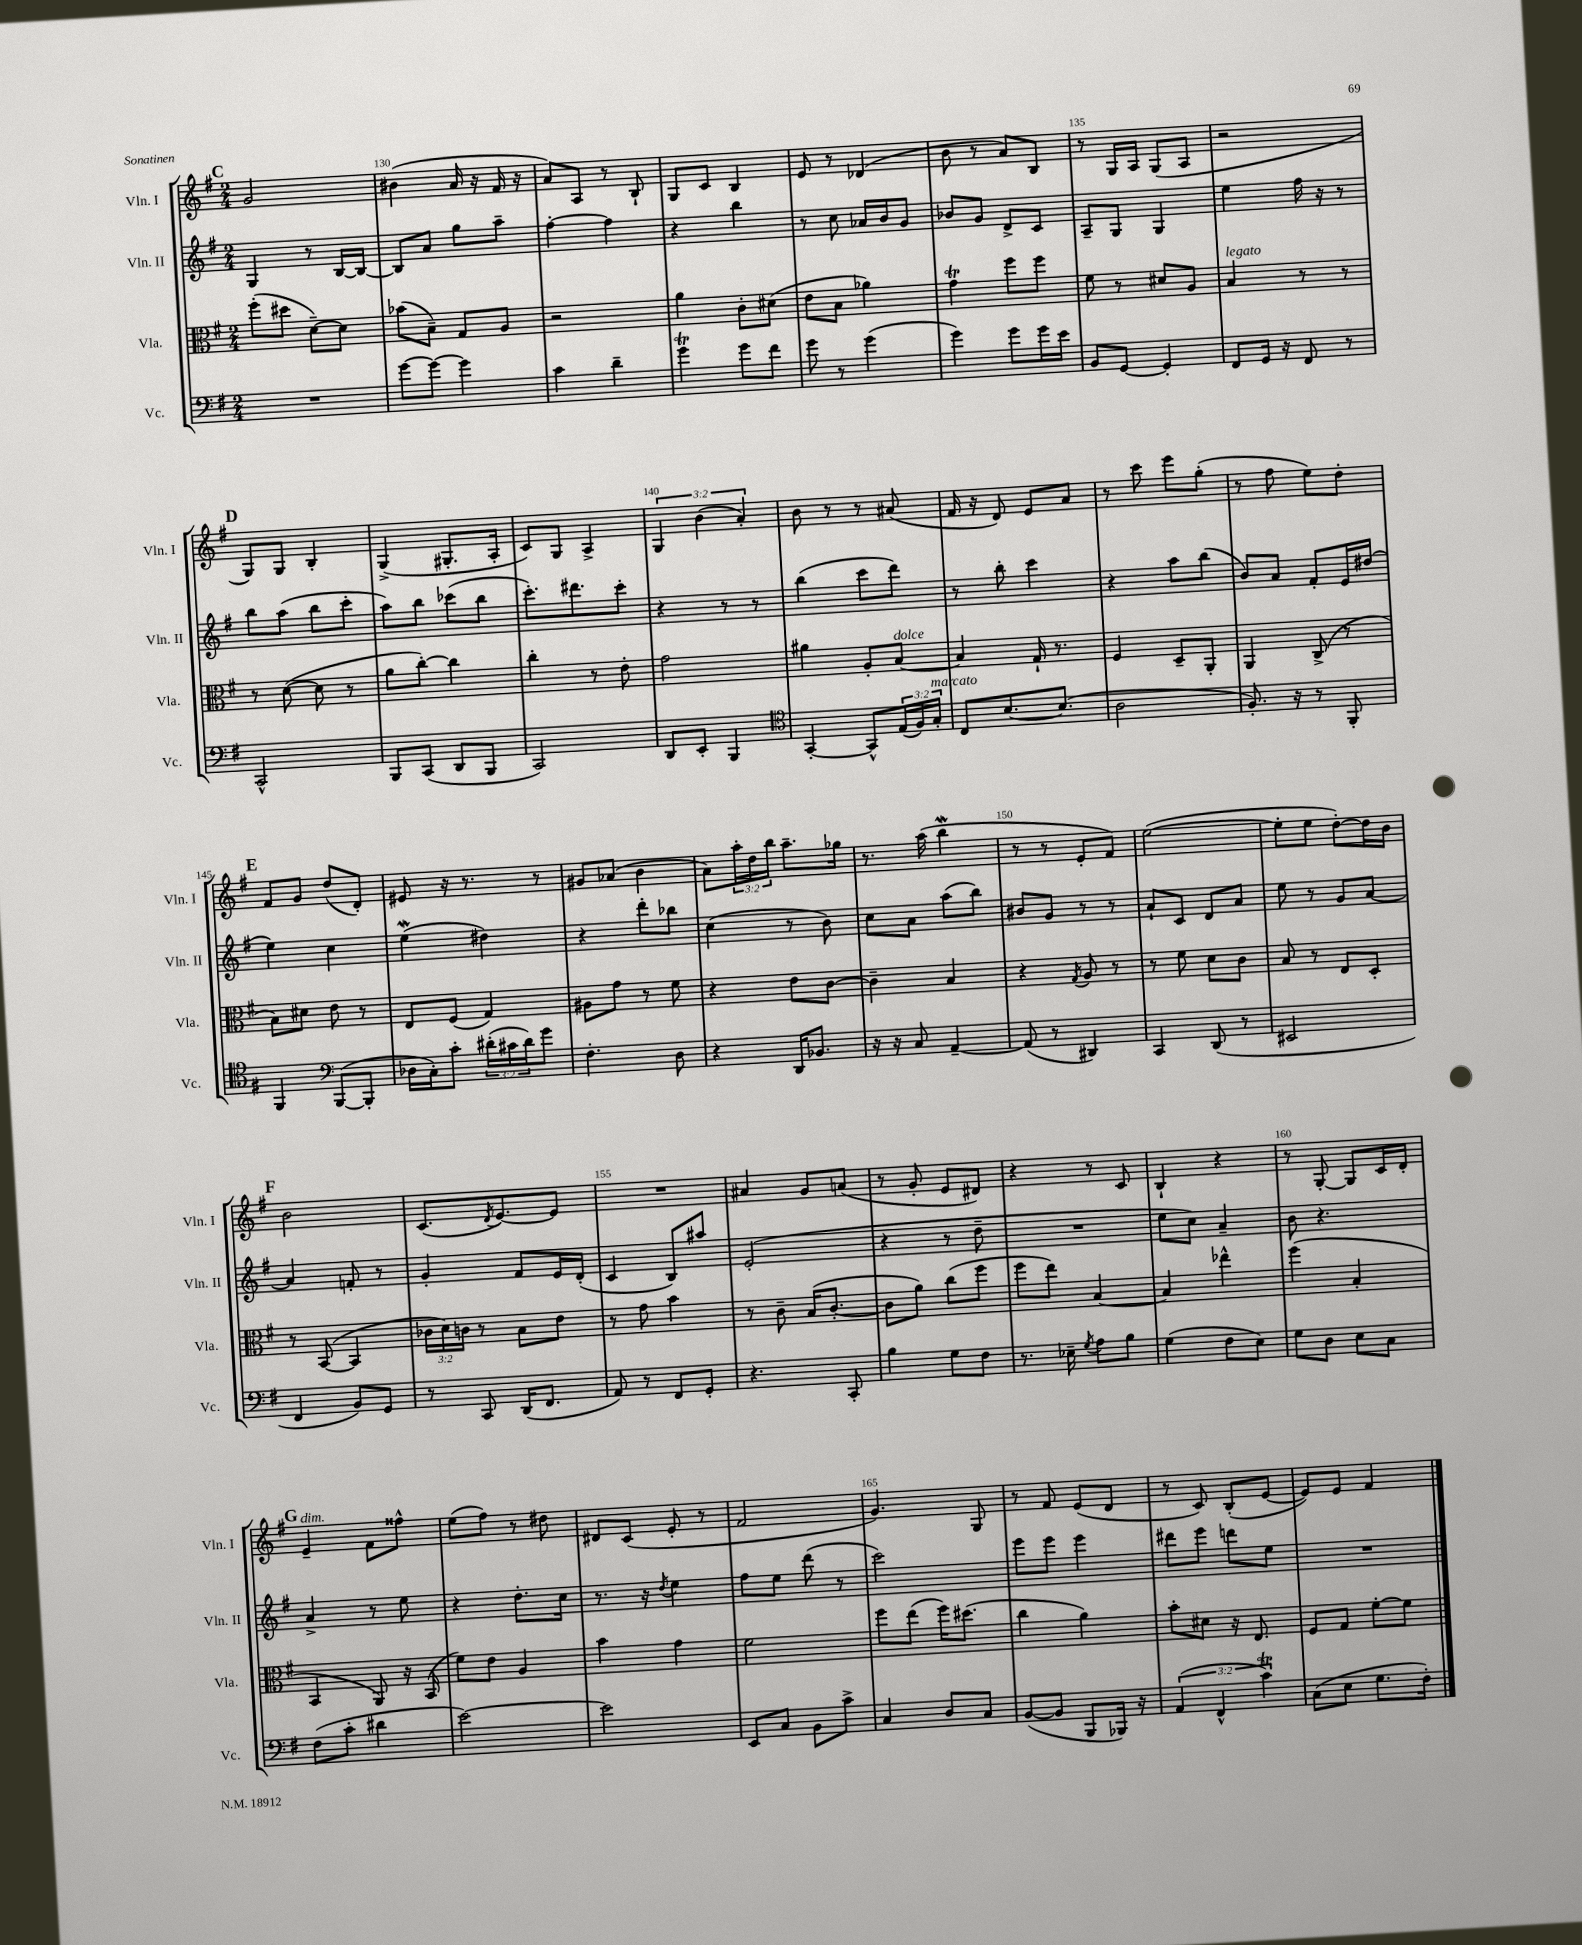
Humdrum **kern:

**kern	**kern	**kern	**kern
*staff4	*staff3	*staff2	*staff1
*clefF4	*clefC3	*clefG2	*clefG2
*k[f#]	*k[f#]	*k[f#]	*k[f#]
*M2/4	*M2/4	*M2/4	*M2/4
2r	(8ff#'\L	4G/	2g/
.	8dd#\J	.	.
.	[8d~\L)	8r	.
.	8d\]J	[16B/LL	.
.	.	16B/_JJ	.
=	=	=	=
[8g\L	(8b-\L	8B/]L	(4b#\
8g\_J	8B~\J)	8a/J	.
4g\]	8G/L	8gg\L	16a/
.	.	.	16r
.	8A/J	8aa~\J	16f#/
.	.	.	16r
=	=	=	=
4c\	2r	[4ff#'\	8a/L)
.	.	.	8A/J
4d~\	.	4ff#\]	8r
.	.	.	8B`/
=	=	=	=
4g\	4a\	4r	8G/L
.	.	.	8c/J
8g\L	8c'\L	4bb\	4B/
8f#\J	(8d#\J	.	.
=	=	=	=
8g\	8e\L	8r	8e/
8r	8B\J	8cc\	8r
(4g\	4a-\)	16a-/LL	(4d-/
.	.	16b/J	.
.	.	8g/J	.
=	=	=	=
4g\)	4g\	8b-/L	8b\
.	.	8g/J	8r
8g\L	8ff#\L	8d^/L	8a/L)
16g\L	8ff#\J	8c/J	8B/J
16e\JJ	.	.	.
=	=	=	=
8BB/L	8f#\	8A~/L	8r
[8GG/J	8r	8G/J	16G/LL
.	.	.	16A/JJ
4GG'/]	8d#/L	4G/	(8G/L
.	8A/J	.	8A/J
=	=	=	=
8FF#/L	4B/	4ee\	2r
16GG/Jk	.	.	.
16r	.	.	.
8FF#/	8r	16ff#\	.
.	.	16r	.
8r	8r	8r	.
=	=	=	=
2CC^^/	8r	8bb\L	8G/L)
.	([8d\	(8aa\J	8G/J
.	8d\]	8bb\L	4B'/
.	8r	8ccc'\J	.
=	=	=	=
8BBB/L	8a\L	8aa\L)	(4G^/
(8CC/J	[8cc'\J)	8bb\J	.
8DD/L	4cc\]	(8ccc-\L	8.G#'/L
8BBB/J	.	8bb\J	.
.	.	.	16A'/Jk
=	=	=	=
2CC/)	4cc'\	8.ccc'\L)	8c/L)
.	.	.	8G/J
.	.	8.ddd#\	.
.	8r	.	4A^/
.	8e'\	8ccc'\J	.
=	=	=	=
8DD/L	2g\	4r	6G/
8EE'/J	.	.	.
.	.	.	(6b\
4BBB/	.	8r	.
.	.	.	6a'/)
.	.	8r	.
=	=	=	=
*clefC4	*	*	*
[4GG'/	4a#\	(4bb\	8b\
.	.	.	8r
8GG^^/]L	8A'/L	8ccc\L	8r
(24E/L	[8B/J	8ddd\J)	(8a#/
24F#/)	.	.	.
24G'/JJ	.	.	.
=	=	=	=
8C/L	4B/]	8r	16f#/
.	.	.	16r
[8.B/	.	8bb'\	8d/)
.	16G`/	4ccc\	8e/L
(8.B/]J	8.r	.	.
.	.	.	8a/J
=	=	=	=
2A\	4F#/	4r	8r
.	.	.	8ccc\
.	8D~/L	8aa\L	8eee\L
.	8AA'/J	(8bb\J	(8gg'\J
=	=	=	=
8.F#'/)	4AA/	8b/L)	8r
.	.	8a/J	8ff#\
16r	.	.	.
8r	(8C^/	8f#'/L	8ee\L)
8FF#'/	8r	16e/L	8dd'\J
.	.	(16dd#/JJ	.
=	=	=	=
4FF#/	8B\L)	4ee\)	8f#/L
.	8d#\J	.	8g/J
*clefF4	*	*	*
([8BBB/L	8e\	4cc\	(8dd/L
8BBB'/]J	8r	.	8d'/J)
=	=	=	=
16D-\LL	8E/L	(4ee\	8e#/
16C'\J)	.	.	.
8c'\J	(8F#/J	.	16r
.	.	.	8.r
(24d#'\LL	4G/)	4dd#\)	.
24c#\	.	.	.
24d#\J)	.	.	.
8g\J	.	.	8r
=	=	=	=
4.F#'\	8A#\L	4r	8g#/L
.	8g\J	.	(8a-/J
.	8r	8ddd'\L	4b\
8D\	8f#\	8bb-\J	.
=	=	=	=
4r	4r	(4cc\	8a\L)
.	.	.	24aa'\L
.	.	.	24dd\
.	.	.	24bb\JJ
16DD/LK	8e\L	8r	8.aa~\L
8.BB-/J	.	.	.
.	[8c\J	8b\)	.
.	.	.	16gg-\Jk
=	=	=	=
16r	4c~\]	8cc\L	8.r
16r	.	.	.
8C/	.	8a\J	.
.	.	.	(16aa\
[4AA~/	4B/	(8aa\L	4bb\
.	.	8bb\J)	.
=	=	=	=
(8AA/]	4r	8b#/L	8r
8r	.	8g/J	8r
.	8qG/	.	.
4DD#/)	8A/	8r	8e'/L
.	8r	8r	8f#/J)
=	=	=	=
4CC/	8r	8a`/L	([2ee\
.	8f#\	8c/J	.
(8DD/	8d\L	8d/L	.
8r	8c\J	8a/J	.
=	=	=	=
2EE#/	8B/	8ee\	8ee'\]L
.	8r	8r	8ee\J
.	8E/L	8g/L	[8dd'\L)
.	8D'/J	[8a/J	16dd\]L
.	.	.	16b\JJ
=	=	=	=
4FF#/	8r	4a/]	2b\
.	([8BB/	.	.
8BB/L)	4BB/]	8f'/	.
8GG/J	.	8r	.
=	=	=	=
8r	24c-\LL	4g'/	(8.c/L
.	24d\)	.	.
.	24c\JJ	.	.
8CC/	8r	.	.
.	.	.	8qd/
.	.	.	[8.e/)
(16DD/LK	8B\L	8f#/L	.
8.FF#/J	.	.	.
.	8e\J	16e/L	8e/]J
.	.	(16d'/JJ	.
=	=	=	=
8AA/)	8r	4c/	2r
8r	8g\	.	.
8FF#/L	4b\	8B/L)	.
8GG'/J	.	8aa#/J	.
=	=	=	=
4.r	8r	(2e'/	4a#/
.	8c~\	.	.
.	(16B/LK	.	8g/L
.	[8.c'/J	.	.
8CC'/	.	.	(8a/J
=	=	=	=
4B\	8c\]L	4r	8r
.	8a\J)	.	8g'/
8G\L	(8cc\L	8r	8e/L
8F#\J	8ff#\J	8dd~\	8d#/J)
=	=	=	=
8.r	8ff#\L	2r	4r
.	8ee\J)	.	.
16E-~\	.	.	.
8qG/	.	.	.
8A\L	[4B/	.	8r
8B\J	.	.	8c/
=	=	=	=
(4G\	4B/]	8ee\L	4B`/
.	.	8cc\J)	.
8F#\L	4ee-^^\	4a~/	4r
8E\J)	.	.	.
=	=	=	=
8G\L	(4ff#\	8b\	8r
8D\J	.	4.r	[8G'/
8E\L	4B'/	.	8G/]L
8C\J	.	.	16c/L
.	.	.	16d'/JJ
=	=	=	=
(8F#\L	4BB/	4a^/	4e~/
8c'\J	.	.	.
4d#\	8AA/)	8r	8f#\L
.	16r	8ee\	8ff##^^\J
.	(16BB/	.	.
=	=	=	=
[2e\)	8f#\L)	4r	(8ee\L
.	8e\J	.	8ff#\J)
.	4A/	8.dd'\L	8r
.	.	.	8dd#\
.	.	16cc\Jk	.
=	=	=	=
2e\]	4b\	8.r	8d#/L
.	.	.	(8c/J
.	.	16r	.
.	.	8qdd/	.
.	4g\	4ee\	8e'/
.	.	.	8r
=	=	=	=
8EE/L	2f#\	8ff#\L	2f#/
8C/J	.	8ee\J	.
8BB\L	.	(8ddd\	.
8c^\J	.	8r	.
=	=	=	=
4C/	8ff#\L	2ccc\)	4.g/)
.	(8ee\J	.	.
8D/L	16ff#\LK)	.	.
.	(8.dd#\J	.	.
8C/J	.	.	8G/
=	=	=	=
([8BB/L	4cc\	8eee\L	8r
8BB/]J	.	8eee\J	8f#/
8BBB/L	4a\)	4eee\	(8e/L
16BBB-/Jk)	.	.	8d/J
16r	.	.	.
=	=	=	=
(6AA/	8b'\L	8ddd#\L	8r
.	8d#\J	8eee\J	8c/)
6FF#^^/	.	.	.
.	16r	8ddd\L	(8B'/L
.	8.E/	.	.
6c\)	.	.	.
.	.	8ee\J	[8e/J
=	=	=	=
(8C\L	8F#/L	2r	8e/]L)
8E\J	8G/J	.	8e/J
8.G\L	[8f#'\L	.	4f#/
.	8f#\]J	.	.
16F#'\Jk)	.	.	.
==	==	==	==
*-	*-	*-	*-
